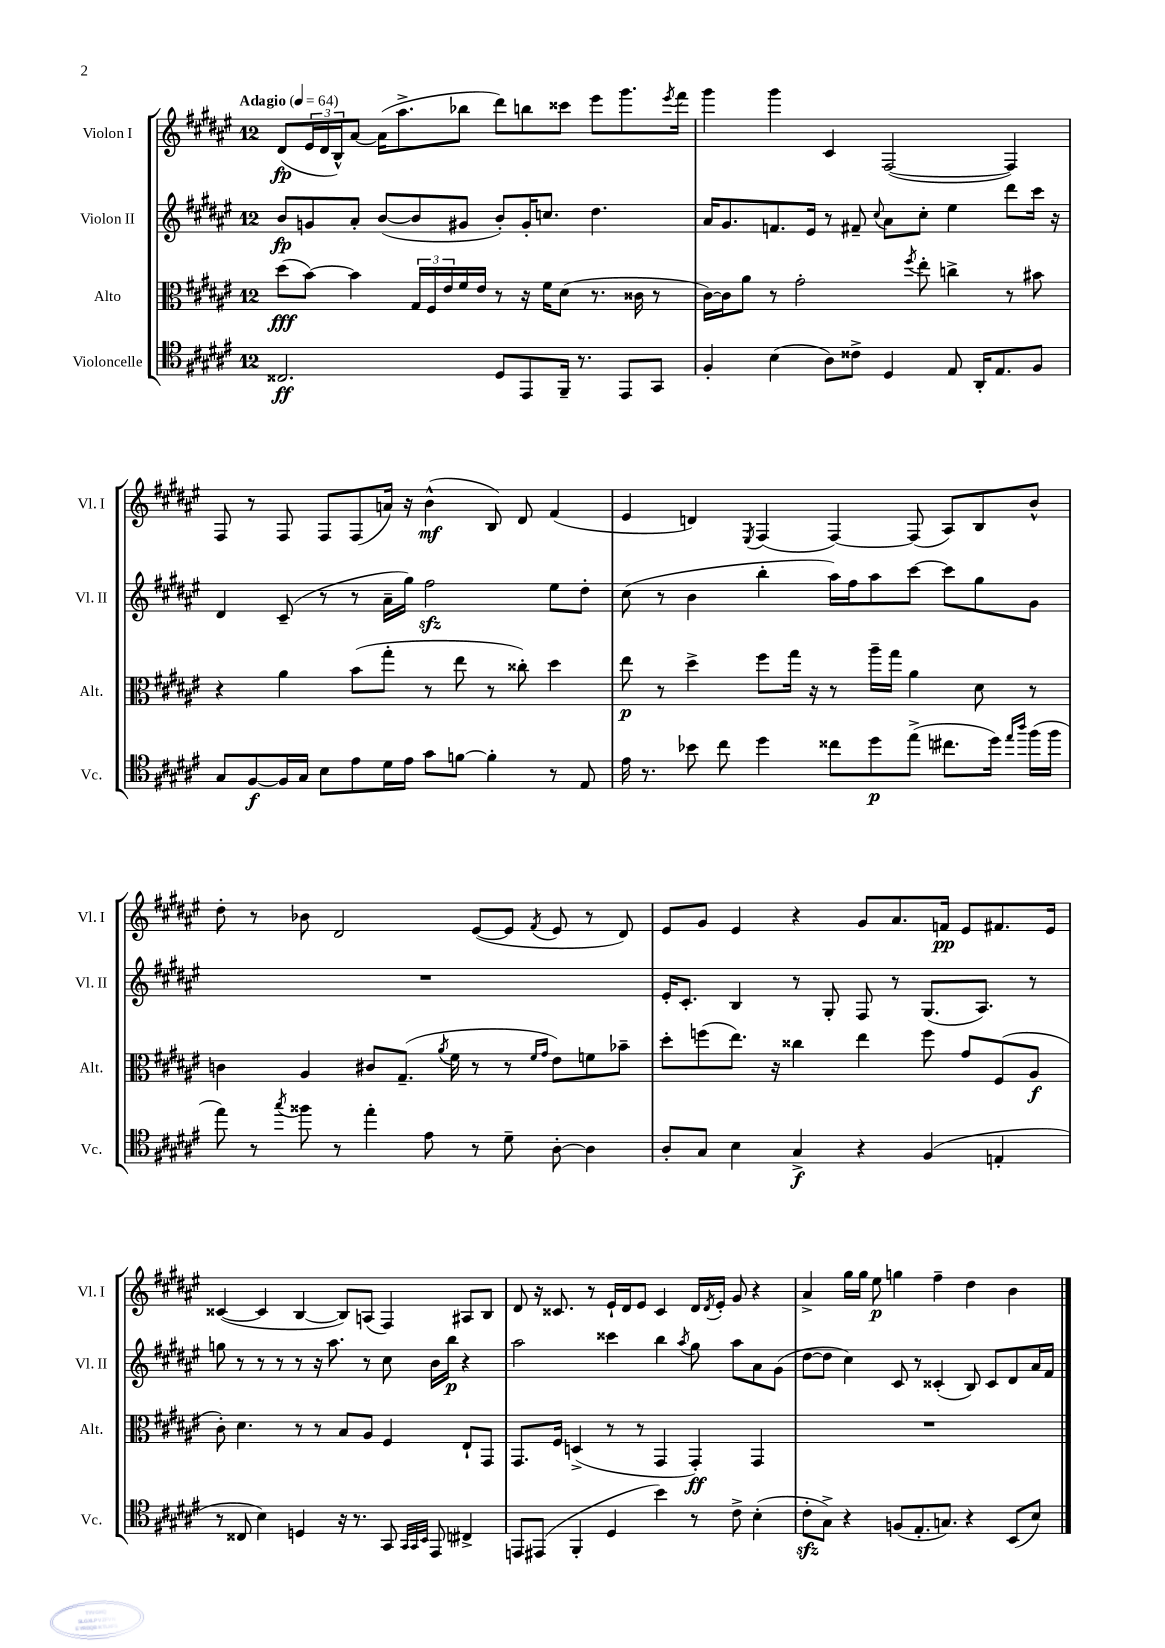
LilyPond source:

<<
\new StaffGroup <<
\new Staff = "s0" \with { instrumentName = "Violon I" shortInstrumentName = "Vl. I" } {
    \clef treble \key fis \major \once \override Staff.TimeSignature.style = #'single-digit \time 12/8 \tempo "Adagio" 4 = 64
    dis'8\fp( \tuplet 3/2 { eis'16 dis'16 b16-^) } ais'8~ ais'16( ais''8.-> bes''8 dis'''8) b''8 cisis'''8 eis'''8 gis'''8. \acciaccatura { eis'''8 } fis'''16 |
    gis'''4 gis'''4 cis'4 fis2~( fis4) |
    fis8 r8 fis8 fis8 fis8( a'16) r16 b'4-^\mf( b8) dis'8 fis'4( |
    eis'4 d'4) \acciaccatura { eis8 } fis4( fis4~) fis8( ais8) b8 b'8-^ |
    dis''8-. r8 bes'8 dis'2 eis'8~( eis'8 \acciaccatura { fis'8 } eis'8 r8 dis'8) |
    eis'8 gis'8 eis'4 r4 gis'8 ais'8. f'16\pp eis'8 fis'8. eis'16 |
    cisis'4~( cisis'4 b4~ b8) a8( fis4) ais8 b8 |
    dis'8 r16 cisis'8. r8 eis'16-! dis'16 eis'8 cisis'4 dis'16 \acciaccatura { dis'8 } eis'16-. gis'8 r4 |
    ais'4-> gis''16 gis''16 eis''8\p g''4 fis''4-- dis''4 b'4 \bar "|." |
}
\new Staff = "s1" \with { instrumentName = "Violon II" shortInstrumentName = "Vl. II" } {
    \clef treble \key fis \major \once \override Staff.TimeSignature.style = #'single-digit \time 12/8
    b'8\fp g'8 ais'8-. b'8~( b'8 gis'8 b'8-.) gis'16-. c''8. dis''4. |
    ais'16 gis'8. f'8. eis'16 r8 fis'8-- \appoggiatura { cis''8 } ais'8 cis''8-. eis''4 dis'''8 cis'''16 r16 |
    dis'4 cis'8--( r8 r8 ais'16-- gis''16) fis''2\sfz eis''8 dis''8-. |
    cis''8( r8 b'4 b''4-. ais''16) fis''16 ais''8 cis'''8~ cis'''8 gis''8 gis'8 |
    R1. |
    eis'16-. cis'8.-. b4 r8 gis8-. fis8 r8 gis8.( ais8.) r8 |
    g''8 r8 r8 r8 r8 r16 ais''8. r8 cis''8 b'16 b''16\p r4 |
    ais''2 cisis'''4 b''4 \acciaccatura { ais''8 } gis''8 ais''8 ais'8 gis'8( |
    dis''8~ dis''8 cis''4) cis'8 r8 cisis'4-.( b8) cisis'8 dis'8 ais'16 fis'16 \bar "|." |
}
\new Staff = "s2" \with { instrumentName = "Alto" shortInstrumentName = "Alt." } {
    \clef alto \key fis \major \once \override Staff.TimeSignature.style = #'single-digit \time 12/8
    dis''8\fff( b'8~) b'4 \tuplet 3/2 { gis16 fis16 eis'16 } fis'16 eis'16 r8 r16 fis'16 dis'8( r8. cisis'16 r8 |
    cis'16~) cis'16 ais'8 r8 gis'2-. \acciaccatura { fis''8 } eis''8-. c''4-> r8 bis'8 |
    r4 ais'4 b'8( gis''8-. r8 eis''8 r8 cisis''8-.) dis''4 |
    eis''8\p r8 dis''4-> fis''8 gis''16 r16 r8 ais''16-- gis''16 ais'4 dis'8 r8 |
    c'4 ais4 cis'8 gis8.--( \acciaccatura { ais'8 } fis'16 r8 r8 \grace { fis'16 gis'16 } eis'8) f'8 bes'8-- |
    dis''8-. f''8( eis''8.) r16 cisis''4 eis''4 f''8 gis'8 fis8( ais8\f |
    cis'8-.) dis'4. r8 r8 b8 ais8 fis4 eis8-! gis,8 |
    gis,8. fis16 d4->( r8 r8 gis,4 gis,4-.\ff) gis,4 |
    R1. \bar "|." |
}
\new Staff = "s3" \with { instrumentName = "Violoncelle" shortInstrumentName = "Vc." } {
    \clef tenor \key fis \major \once \override Staff.TimeSignature.style = #'single-digit \time 12/8
    cisis2.\ff dis8 eis,8 fis,16-- r8. eis,8 gis,8 |
    fis4-. b4( ais8) cisis'8-> dis4 eis8 ais,16-. eis8. fis8 |
    gis8 fis8~\f fis16 gis16 b8 eis'8 dis'16 eis'16 gis'8 f'8~ f'4-. r8 eis8 |
    eis'16 r8. bes'8 cis''8 dis''4 cisis''8 dis''8\p eis''8->( cis''8. dis''16) \grace { eis''16 ais''16 } fis''16( fis''16 |
    eis''8) r8 \acciaccatura { gis''8 } fisis''8 r8 eis''4-. eis'8 r8 dis'8-- ais8~-. ais4 |
    ais8-. gis8 b4 gis4->\f r4 fis4( e4-. |
    r8 cisis8 b4) d4 r16 r8. gis,8 \grace { gis,32 gis,32 b,32 } eis,8 cis4-> |
    e,8 eis,8( fis,4-. dis4 b'4) r8 cis'8-> b4-.( |
    cis'8-.\sfz gis8->) r4 f8( eis8.-. g8.) r4 b,8( b8) \bar "|." |
}
>>
>>
\layout { \context { \Score \remove "Bar_number_engraver" } }
